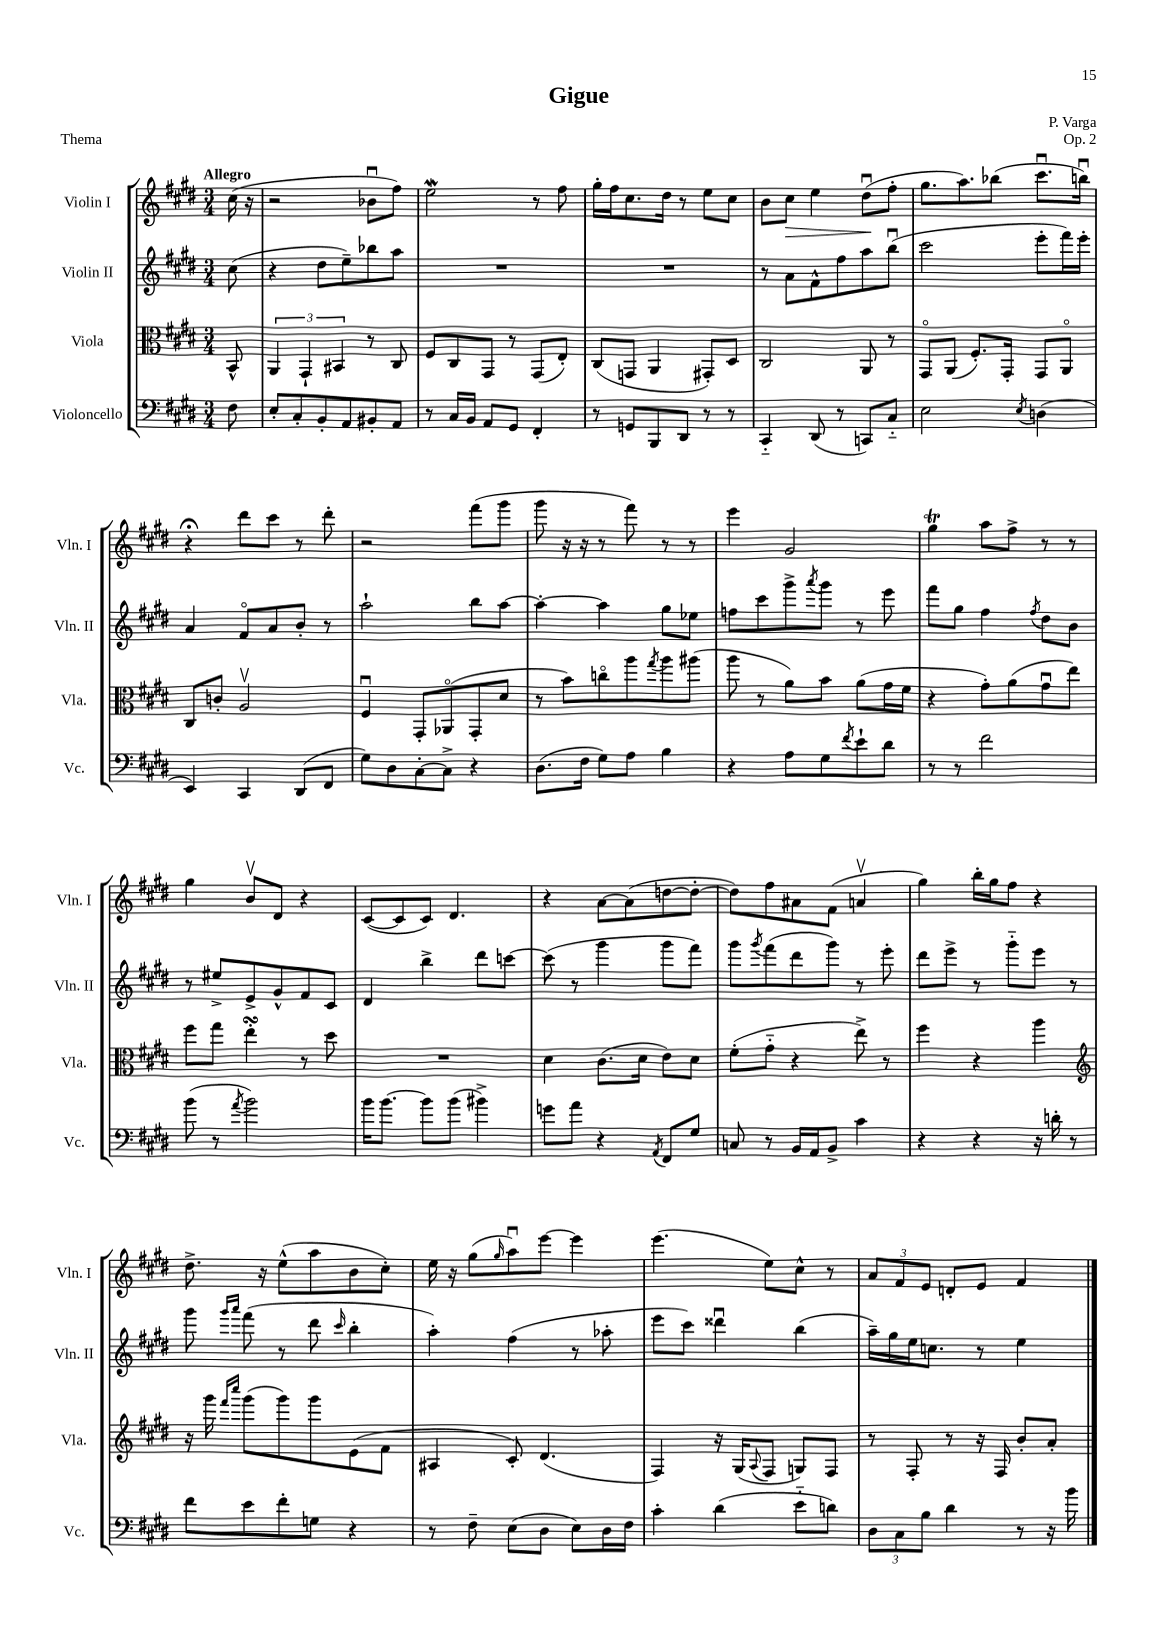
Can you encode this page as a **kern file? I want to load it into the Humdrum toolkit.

**kern	**kern	**kern	**kern	**dynam
*part4	*part3	*part2	*part1	*part1
*staff4	*staff3	*staff2	*staff1	*staff1
*I"Violoncello	*I"Viola	*I"Violin II	*I"Violin I	*
*I'Vc.	*I'Vla.	*I'Vln. II	*I'Vln. I	*
*clefF4	*clefC3	*clefG2	*clefG2	*
*k[f#c#g#d#]	*k[f#c#g#d#]	*k[f#c#g#d#]	*k[f#c#g#d#]	*
*M3/4	*M3/4	*M3/4	*M3/4	*
=	=	=	=	=
!	!	!	!LO:TX:a:B:t=Allegro	!
8F#\	8BB^^/	(8cc#\	(16cc#\	.
.	.	.	16r	.
=1	=1	=1	=1	=1
8E'/L	6AA/	4r	2r	.
8C#'/	.	.	.	.
.	6GG#`/	.	.	.
8BB'/	.	8dd#\L	.	.
.	6BB#X/	.	.	.
8AA/	.	8ee~\)	.	.
8BB#X'/	8r	8bb-X\	8b-Xu\L	.
8AA/J	8C#/	8aa\J	8ff#\J)	.
=2	=2	=2	=2	=2
8r	8F#/L	2.r	2eew\	.
16C#/LL	8C#/	.	.	.
16BB/JJ	.	.	.	.
8AA/L	8GG#/J	.	.	.
8GG#/J	8r	.	.	.
4FF#'/	(8GG#/L	.	8r	.
.	8E'/J)	.	8ff#\	.
=3	=3	=3	=3	=3
8r	(8C#/L	2.r	16gg#'\LL	.
.	.	.	16ff#\J	.
8GGn/L	8GGn/J	.	8.cc#\	.
8BBB/	4AA/	.	.	.
.	.	.	16dd#\Jk	.
8DD#/J	.	.	8r	.
8r	8GG#X'/L)	.	8ee\L	.
8r	8D#/J	.	8cc#\J	.
=4	=4	=4	=4	=4
4CC#/	2C#/	8r	8b\L	.
!	!	!	!	!LO:HP:b
.	.	8a\L	8cc#\J	>
(8DD#/	.	8f#^^\	4ee\	.
8r	.	8ff#\	.	.
8CCn/L)	8AA/	8aa\	(8dd#u\L	.
8C#/J	8r	(8bbu\J	8ff#'\J	]
=5	=5	=5	=5	=5
2E\	8GG#/L	2ccc#\	8.gg#\L	.
.	(8AA/J	.	.	.
.	.	.	8.aa\)	.
.	8.F#'/L)	.	.	.
.	.	.	(8bb-X\J	.
.	16GG#'/Jk	.	.	.
8qE/	.	.	.	.
(4Dn\	8GG#/L	8eee'\L	8.ccc#u\L	.
.	8AA/J	16fff#\L)	.	.
.	.	16eee'\JJ	16bbnu\Jk)	.
!!LO:LB:g=z
=6	=6	=6	=6	=6
4EE/)	8C#/L	4a/	4r;<	.
.	8cn'/J	.	.	.
4CC#/	2Av/	8f#/L	8ddd#\L	.
.	.	8a/	8ccc#\J	.
(8DD#/L	.	8b'/J	8r	.
8FF#/J	.	8r	8ddd#'\	.
=7	=7	=7	=7	=7
8G#\L)	4F#u/	2aa`\	2r	.
8D#\	.	.	.	.
[8C#'\	8GG#'/L	.	.	.
8C#^\J]	(8AA-X/	.	.	.
4r	8GG#'/	8bb\L	(8fff#\L	.
.	8d#/J	[8aa\J	8ggg#\J	.
=8	=8	=8	=8	=8
(8.D#\L	8r	4aa'\_	8ggg#\	.
.	8b\L)	.	16r	.
16F#\Jk	.	.	16r	.
8G#\L)	8ccn\	4aa\]	8r	.
8A\J	8aa\	.	8fff#\)	.
.	8qgg#/	.	.	.
4B\	8aa\	8gg#\L	8r	.
.	(8aa#X\J	8ee-X\J	8r	.
=9	=9	=9	=9	=9
4r	8aa\	8ffn\L	4eee\	.
.	8r	8ccc#\	.	.
8A\L	8a\L)	8ggg#^\	2g#/	.
.	.	8qaaa/	.	.
8G#\	8b\J	8ggg#\J	.	.
8qf#/	.	.	.	.
8e`\	(8a\L	8r	.	.
8d#\J	16g#\L	8eee\	.	.
.	16f#\JJ	.	.	.
=10	=10	=10	=10	=10
8r	4r	8fff#\L	4gg#t\	.
8r	.	8gg#\J	.	.
2f#\	8g#'\L)	4ff#\	8aa\L	.
.	(8a\	.	8ff#^\J	.
.	.	8qff#/	.	.
.	8g#u\	8dd#\L	8r	.
.	8ee\J)	8b\J	8r	.
!!LO:LB:g=z
=11	=11	=11	=11	=11
(8b\	8ff#\L	8r	4gg#\	.
8r	8gg#\J	8ee#X^/L	.	.
8qa/	.	.	.	.
2b\)	4eesSSs'\	8e^/	8bv/L	.
.	.	8g#^^/	8d#/J	.
.	8r	8f#/	4r	.
.	8dd#\	8c#/J	.	.
=12	=12	=12	=12	=12
16b\KL	2.r	4d#/	([8c#/L	.
[8.b\J	.	.	.	.
.	.	.	8c#/]	.
8b\L]	.	4bb^\	8c#/J)	.
(8b\J	.	.	4.d#/	.
4b#X^\)	.	8ddd#\L	.	.
.	.	[8cccn\J	.	.
=13	=13	=13	=13	=13
8gn\L	4d#\	(8ccc\]	4r	.
8a\J	.	8r	.	.
4r	(8.c#\L	4ggg#\	[8a\L	.
.	.	.	(8a\]	.
.	16d#\Jk	.	.	.
8qAA/	.	.	.	.
8FF#/L	8e\L)	8ggg#\L	[8ddn\	.
8G#/J	8d#\J	8fff#\J)	8dd'\J_	.
=14	=14	=14	=14	=14
8Cn/	(8f#'\L	8ggg#\L	8dd\L])	.
.	.	8qggg#/	.	.
8r	8g#\J	(8fff#\	8ff#\	.
16BB/LL	4r	8ddd#\	8a#X\	.
16AA/J	.	.	.	.
8BB^/J	.	8ggg#\J)	(8f#\J	.
4c#\	8ee^\)	8r	4anv/	.
.	8r	8eee'\	.	.
=15	=15	=15	=15	=15
4r	4ff#\	8ddd#\L	4gg#\)	.
.	.	8eee^\J	.	.
4r	4r	8r	16bb'\LL	.
.	.	.	16gg#\J	.
.	.	8ggg#\L	8ff#\J	.
16r	4aa\	8eee\J	4r	.
16dn'\	.	.	.	.
8r	.	8r	.	.
!!LO:LB:g=z
=16	=16	=16	=16	=16
*	*clefG2	*	*	*
8f#\L	16r	8ggg#\	8.dd#^\	.
.	16ggg#\	.	.	.
.	16qqfff#/LL	16qqggg#/LL	.	.
.	16qqcccc#/JJ	16qqaaa/JJ	.	.
8e\	(8ggg#\L	(8fff#\	.	.
.	.	.	16r	.
8f#'\	8ggg#\)	8r	(8ee^^\L	.
8Gn\J	8ggg#\	8ddd#\	8aa\	.
.	.	16qqccc#/	.	.
4r	(8e\	4bb'\	8b\	.
.	8f#\J	.	8cc#'\J)	.
=17	=17	=17	=17	=17
8r	4A#X/	4aa'\)	16ee\	.
.	.	.	16r	.
8F#~\	.	.	(8gg#\L	.
.	.	.	16qqgg#/	.
(8E\L	8c#'/)	(4ff#\	8aau\)	.
8D#\J	(4.d#/	.	[8eee\J	.
8E\L)	.	8r	4eee\]	.
16D#\L	.	8aa-X'\	.	.
16F#\JJ	.	.	.	.
=18	=18	=18	=18	=18
4c#'\	4F#/)	8eee\L	(4.eee\	.
.	.	8ccc#\J)	.	.
(4d#\	16r	4ddd##Xu\	.	.
.	(16G#/KL	.	.	.
.	8qqA/	.	.	.
.	8F#/J	.	8ee\L)	.
8e\L	8Gn/L)	(4bb\	8cc#^^\J	.
8dn\J)	8F#/J	.	8r	.
=19	=19	=19	=19	=19
12D#\L	8r	16aa~\LL)	12a/L	.
.	.	16gg#\	.	.
12C#\	.	.	12f#/	.
.	8F#'/	16ee\J	.	.
12B\J	.	.	12e/J	.
.	.	8.ccn\J	.	.
4d#\	8r	.	8dn'/L	.
.	16r	8r	8e/J	.
.	16F#/	.	.	.
8r	8b'/L	4ee\	4f#/	.
16r	8a'/J	.	.	.
16b\	.	.	.	.
==	==	==	==	==
*-	*-	*-	*-	*-
